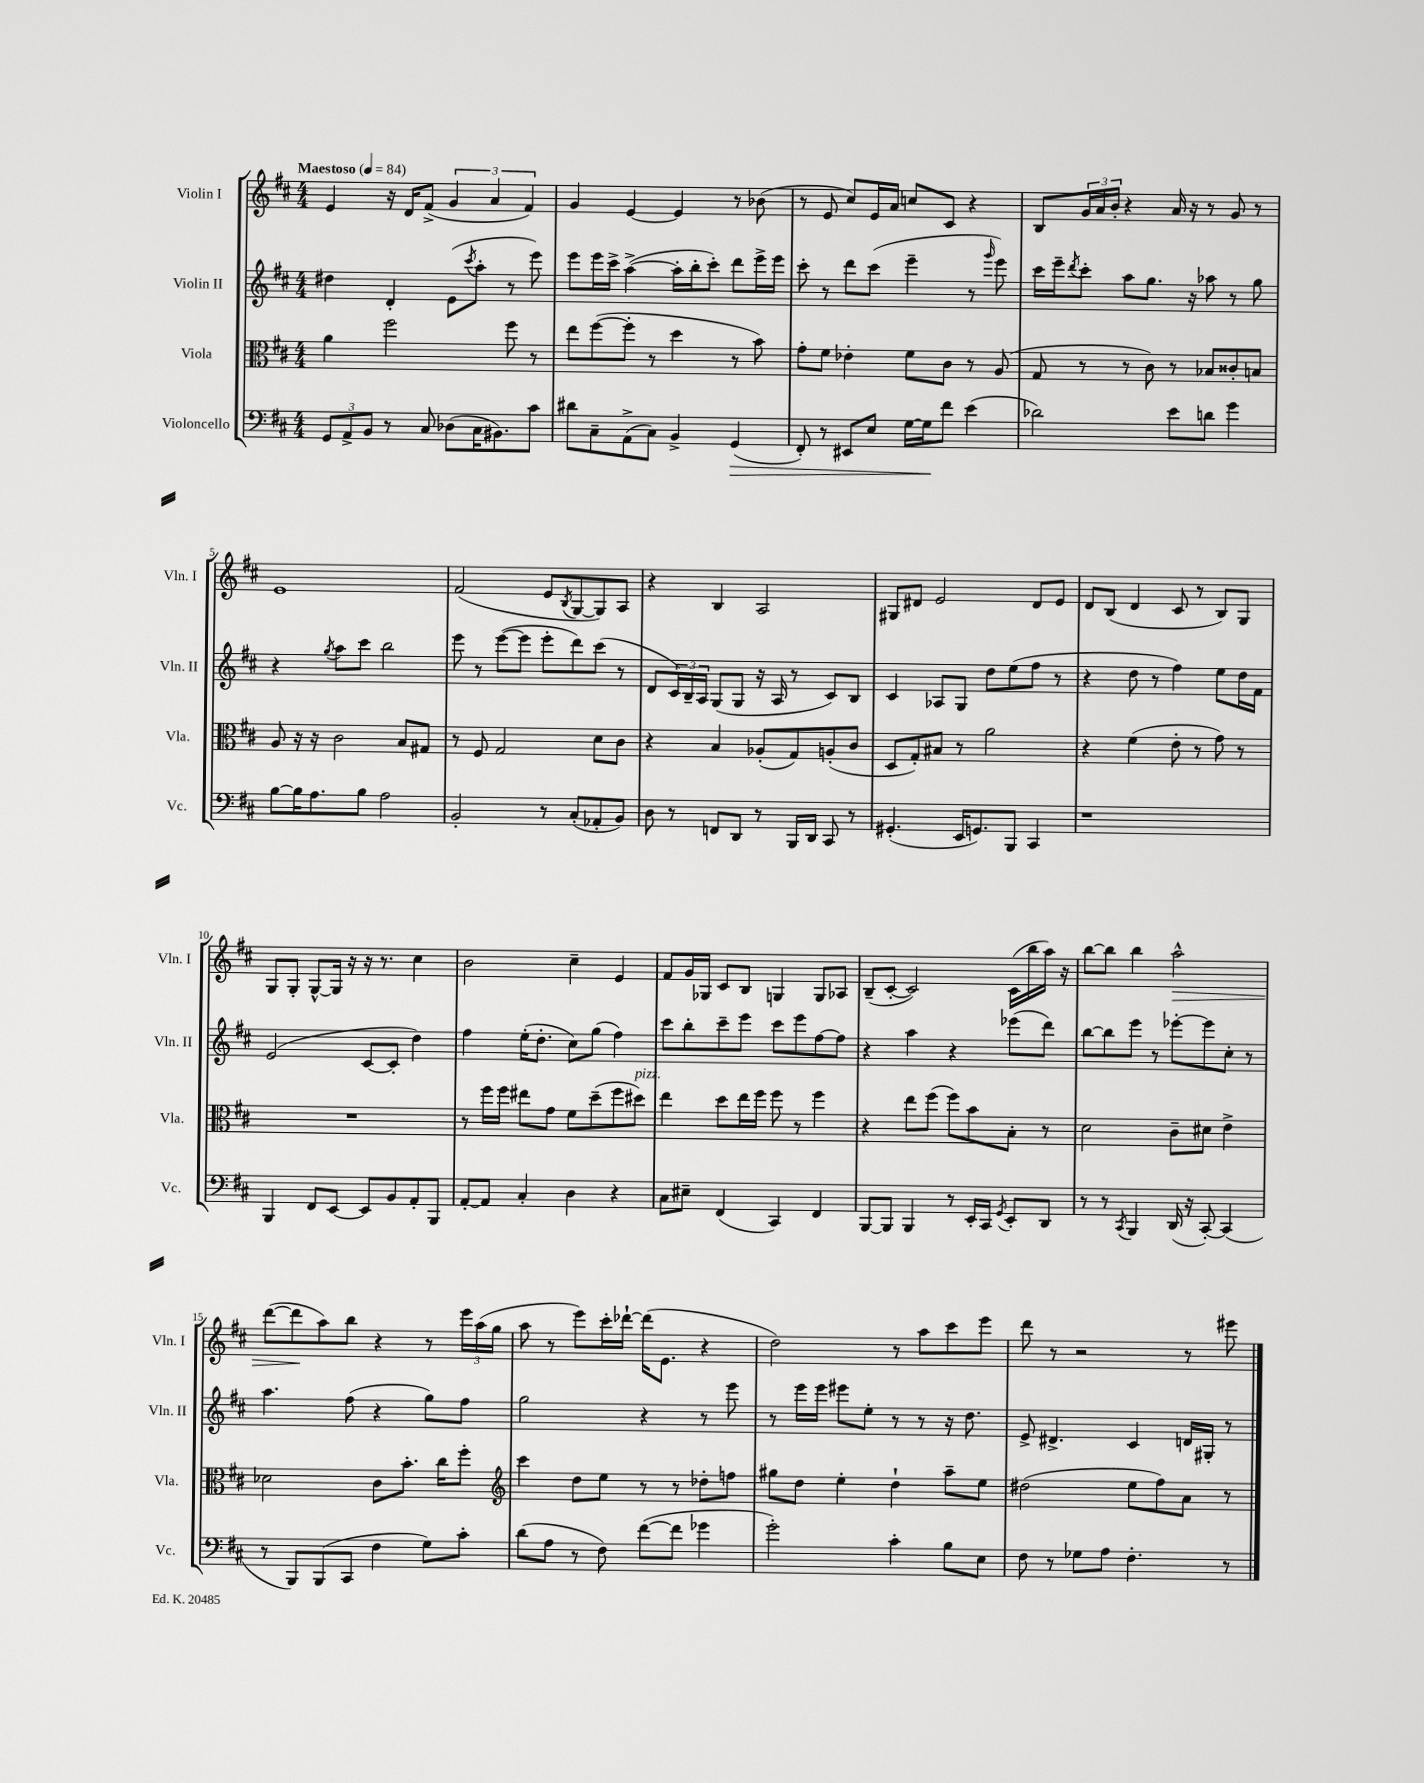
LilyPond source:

<<
\new StaffGroup <<
\new Staff = "s0" \with { instrumentName = "Violin I" shortInstrumentName = "Vln. I" } {
    \clef treble \key d \major \numericTimeSignature \time 4/4 \tempo "Maestoso" 4 = 84
    e'4 r16 d'16 fis'8->( \tuplet 3/2 { g'4 a'4 fis'4) } |
    g'4 e'4~ e'4 r8 bes'8( |
    r8 e'8 cis''8) e'16 a'16 c''8 cis'8 r4 |
    b8 \tuplet 3/2 { g'16 a'16 b'16-. } r4 a'16 r16 r8 g'8 r8 |
    e'1 |
    fis'2( e'8 \acciaccatura { b8 } g8~ g8) a8 |
    r4 b4 a2 |
    gis8 dis'8 e'2 dis'8 e'8 |
    d'8 b8( d'4 cis'8 r8 b8) g8 |
    g8 g8-. g8~-^ g16 r16 r16 r8. cis''4 |
    b'2 cis''4-- e'4 |
    fis'8 g'16 ges16 cis'8 b8 g4 g8 aes8 |
    b8--( cis'8~-. cis'2) cis'16( b''16 a''16) r16 |
    b''8~ b''8 b''4 a''2-^\> |
    d'''8~( d'''8\! a''8) b''8 r4 r8 \tuplet 3/2 { e'''16 a''16( g''16 } |
    a''8 r8 e'''8) cis'''16-. des'''16~-! des'''16( e'8. r4 |
    d''2) r8 a''8 cis'''8 e'''8 |
    d'''8 r8 r2 r8 eis'''8 \bar "|." |
}
\new Staff = "s1" \with { instrumentName = "Violin II" shortInstrumentName = "Vln. II" } {
    \clef treble \key d \major \numericTimeSignature \time 4/4
    dis''4 d'4-. e'8( \acciaccatura { cis'''8 } a''8-. r8 e'''8) |
    e'''8 e'''16 cis'''16-> a''4~->( a''16-. b''16-. cis'''8-.) d'''8 e'''16-> e'''16 |
    cis'''8-. r8 d'''8 cis'''8( e'''4-- r8 \grace { g'''16 } e'''8) |
    cis'''16 e'''16-- \acciaccatura { d'''8 } cis'''8-. a''8 g''8. r16 aes''8 r8 g''8 |
    r4 \acciaccatura { g''8 } a''8 cis'''8 b''2 |
    e'''8 r8 e'''8~( e'''8 e'''8-. d'''8) cis'''8( r8 |
    d'8 \tuplet 3/2 { cis'16) b16-- a16 } g8( g8 r16 a16 r8 cis'8) b8 |
    cis'4 aes8 g8 d''8 e''8( fis''8 r8 |
    r4 d''8 r8 fis''4) e''8 d''16 fis'16 |
    e'2( cis'8~ cis'8-. d''4) |
    fis''4 e''16-.( d''8.-. cis''8) g''8( fis''4) |
    cis'''8 b''8-. cis'''8-- e'''8 cis'''8 e'''8 fis''8~ fis''8 |
    r4 a''4 r4 ees'''8( d'''8) |
    b''8~ b''8 e'''8 r8 ees'''8~-. ees'''8 cis''8-. r8 |
    a''4. fis''8( r4 g''8) fis''8 |
    g''2 r4 r8 e'''8 |
    r8 e'''16 e'''16 eis'''8 e''8-. r8 r8 r16 d''8. |
    e'8-> dis'4.-> cis'4 d'16 gis16-. r8 \bar "|." |
}
\new Staff = "s2" \with { instrumentName = "Viola" shortInstrumentName = "Vla." } {
    \clef alto \key d \major \numericTimeSignature \time 4/4
    a'4 fis''2 fis''8 r8 |
    e''8 fis''8~( fis''8-. r8 d''4 r8 b'8) |
    g'8-. fis'8 ees'4-. fis'8 cis'8 r8 a8( |
    g8 r8 r8 cis'8) r8 bes8 cisis'8-. b8 |
    a8 r16 r16 cis'2 b8 gis8 |
    r8 fis8 g2 d'8 cis'8 |
    r4 b4 aes8-.( g8) a8-.( cis'8 |
    d8 g8-.) bis8 r8 a'2 |
    r4 fis'4( e'8-. r8 g'8) r8 |
    R1 |
    r8 fis''16 fis''16 eis''8 g'8 fis'8 d''8--( fis''8 dis''8^\markup { \italic "pizz." }) |
    e''4 d''8 e''16 fis''16 fis''8 r8 fis''4 |
    r4 e''8 fis''8( fis''8) b'8 b8-. r8 |
    d'2 cis'8-- dis'8 e'4-> |
    des'2 cis'8 b'8.-. cis''16 fis''8-. |
    \clef treble cis'''4 d''8 e''8 r8 r8 des''8-. f''8 |
    gis''8 d''8 e''4-. d''4-! a''8-- e''8 |
    dis''2( e''8 fis''8) a'8 r8 \bar "|." |
}
\new Staff = "s3" \with { instrumentName = "Violoncello" shortInstrumentName = "Vc." } {
    \clef bass \key d \major \numericTimeSignature \time 4/4
    \tuplet 3/2 { g,8 a,8-> b,8 } r8 cis8 des8( cis16 bis,8.) cis'8 |
    dis'8 cis8-- a,8->( cis8) b,4-> g,4\>( |
    fis,8-.) r8 eis,8 e8 g16~ g16\! fis'8 e'4( |
    des'2) e'8 d'8 g'4 |
    b8~ b16 a8. b8 a2 |
    b,2-. r8 cis8-.( aes,8-. b,8) |
    d8 r8 f,8 d,8 r8 b,,16 d,16 cis,8 r8 |
    gis,4.-.( e,16 g,8.) b,,8 cis,4 |
    r1 |
    b,,4 fis,8 e,8~ e,8 b,8 a,8-. b,,8 |
    a,8~-. a,8 cis4-. d4 r4 |
    cis8 eis8-- fis,4( cis,4) fis,4 |
    b,,8~ b,,8 b,,4 r8 e,16-. cis,16 \acciaccatura { g,8 } e,8-. d,8 |
    r8 r8 \acciaccatura { cis,8 } b,,4 d,16( r16 cis,8~-.) cis,4( |
    r8 b,,8) b,,8( cis,8 fis4 g8) cis'8-. |
    d'8( a8 r8 fis8) fis'8~( fis'8 ges'4 |
    g'2-.) cis'4-. b8 e8 |
    fis8 r8 ges8 a8 fis4.-. r8 \bar "|." |
}
>>
>>
